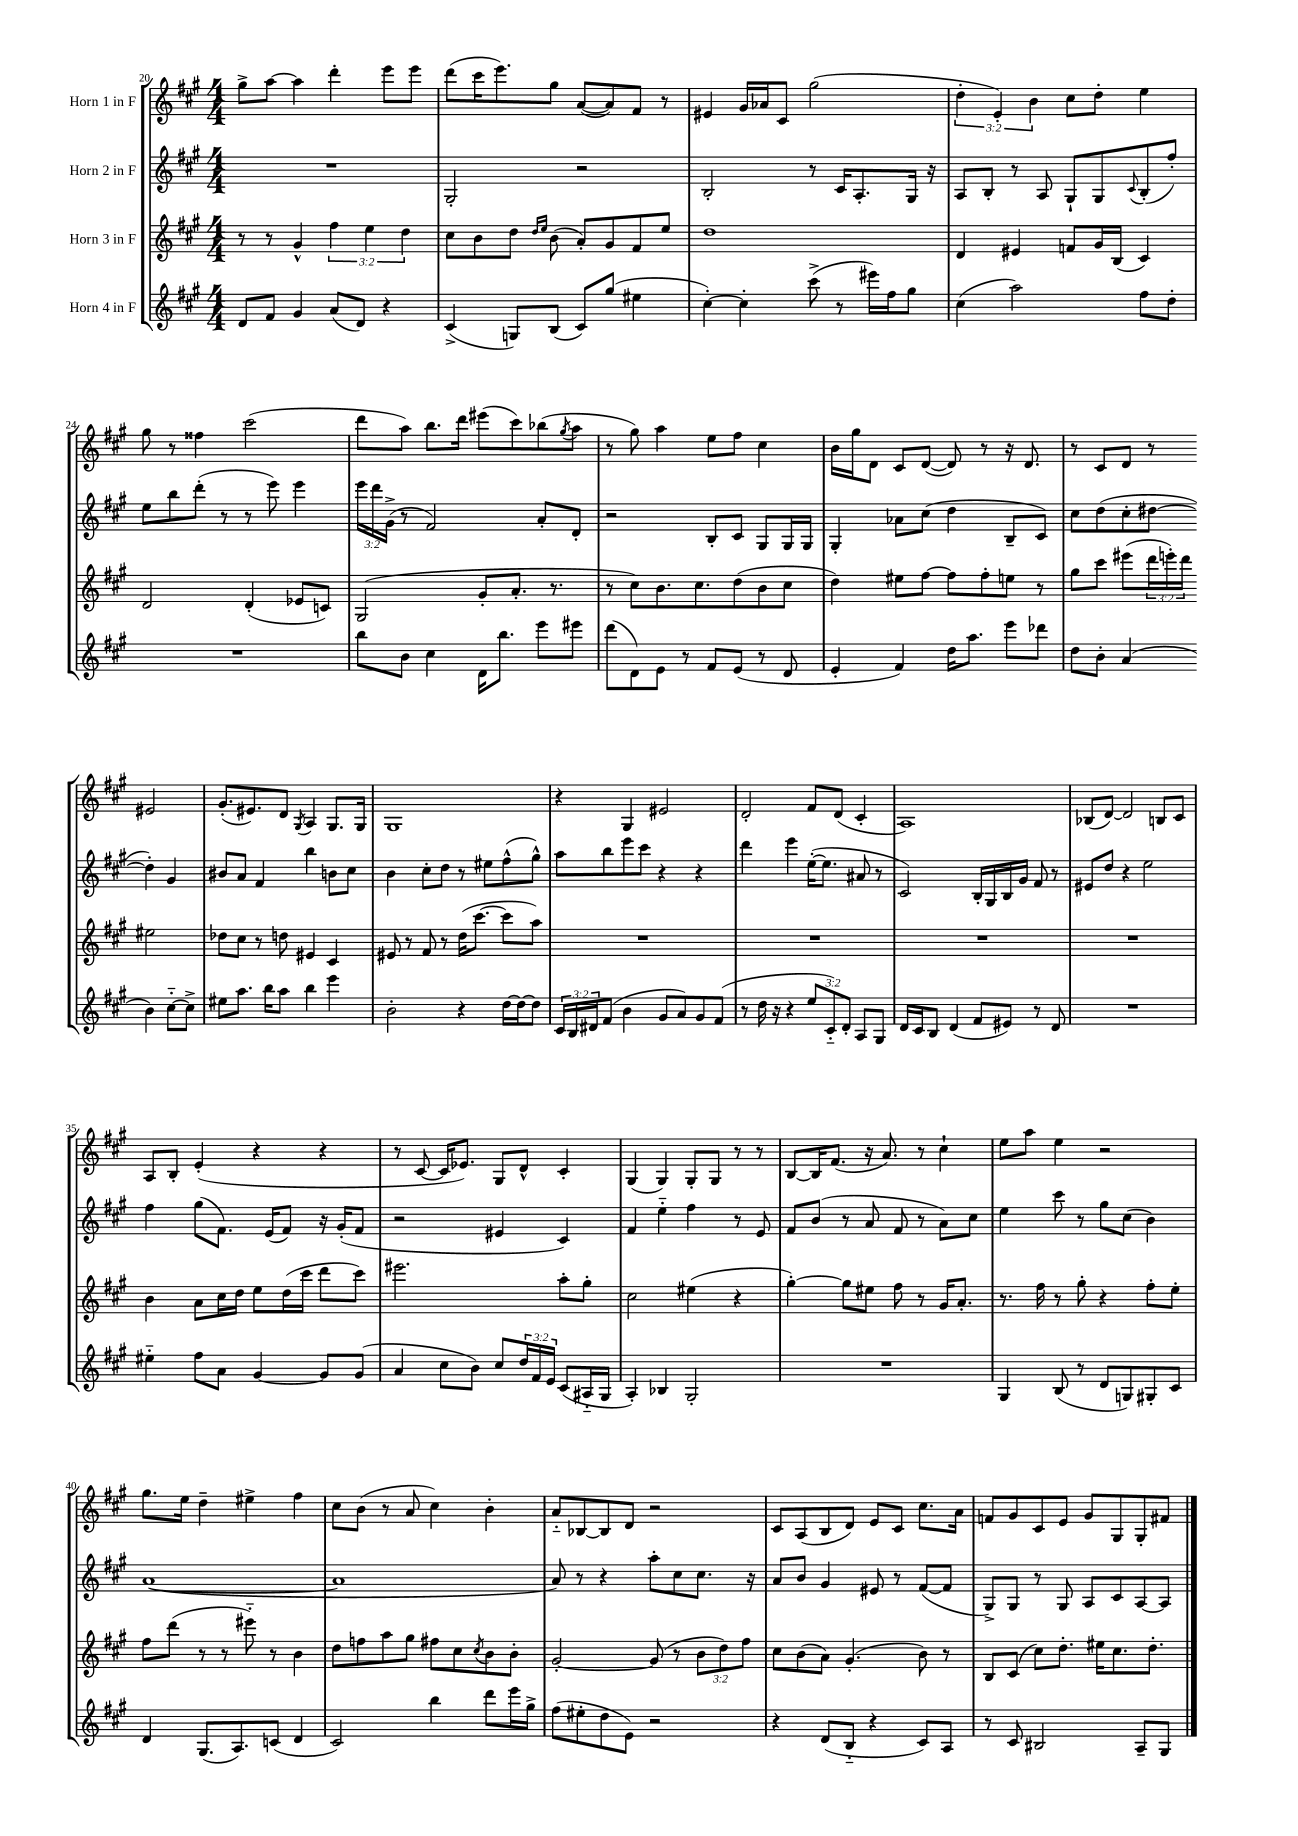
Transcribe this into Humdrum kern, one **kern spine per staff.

**kern	**kern	**kern	**kern
*staff4	*staff3	*staff2	*staff1
*clefG2	*clefG2	*clefG2	*clefG2
*k[f#c#g#]	*k[f#c#g#]	*k[f#c#g#]	*k[f#c#g#]
*M4/4	*M4/4	*M4/4	*M4/4
8d	8r	1r	8gg#^
8f#	8r	.	[8aa
4g#	4g#^^	.	4aa]
(8a	6ff#	.	4ddd'
8d)	.	.	.
.	6ee	.	.
4r	.	.	8eee
.	6dd	.	.
.	.	.	8eee
=	=	=	=
(4c#^	8cc#	2G#'	(8ddd
.	8b	.	16ccc#
.	.	.	8.eee)
8G)	8dd	.	.
.	16qqdd	.	.
.	16qqee	.	.
(8B	(8b	.	8gg#
8c#)	8a')	2r	([8a
(8gg#	8g#	.	8a])
4ee#	8f#	.	8f#
.	8ee	.	8r
=	=	=	=
[4cc#')	1dd	2B'	4e#
4cc#']	.	.	16g#
.	.	.	16a-
.	.	.	8c#
(8ccc#^	.	8r	(2gg#
8r	.	16c#	.
.	.	8.A'	.
16eee#)	.	.	.
16ff#	.	.	.
8gg#	.	16G#	.
.	.	16r	.
=	=	=	=
(4cc#	4d	8A	6dd'
.	.	8B'	.
.	.	.	6e')
2aa)	4e#	8r	.
.	.	.	6b
.	.	8A	.
.	8f	8G#`	8cc#
.	16g#	8G#	8dd'
.	(16B	.	.
.	.	8qqc#	.
8ff#	4c#)	(8B'	4ee
8dd'	.	8ff#')	.
=	=	=	=
1r	2d	8ee	8gg#
.	.	8bb	8r
.	.	(8ddd'	4ff##
.	.	8r	.
.	(4d'	8r	(2ccc#
.	.	8eee)	.
.	8e-	4eee	.
.	8c)	.	.
=	=	=	=
8bb	(2G#	24eee	8ddd
.	.	24ddd	.
.	.	(24g#^	.
8b	.	8r	8aa)
4cc#	.	2f#)	8.bb
.	.	.	16ddd
16d	8g#'	.	(8eee#
8.bb	.	.	.
.	8.a'	.	8ccc#)
8eee	.	8a'	(8bb-
.	8.r	.	.
.	.	.	8qgg#
8eee#	.	8d'	8aa
=	=	=	=
(8ddd	8r	2r	8r
8d)	8cc#)	.	8gg#)
8e	8.b	.	4aa
8r	.	.	.
.	8.cc#	.	.
8f#	.	8B'	8ee
(8e	(8dd	8c#	8ff#
8r	8b	8G#	4cc#
8d	8cc#	16G#	.
.	.	16G#	.
=	=	=	=
4e'	4dd)	4G#'	16b
.	.	.	16gg#
.	.	.	8d
4f#)	8ee#	8a-	8c#
.	[8ff#	(8cc#	([8d
16dd	8ff#]	4dd	8d])
8.aa	.	.	.
.	8ff#'	.	8r
8eee	8ee	8B~	16r
.	.	.	8.d
8ddd-	8r	8c#)	.
=	=	=	=
8dd	8gg#	8cc#	8r
8b'	8ccc#	(8dd	8c#
(4a	(8eee#	8cc#'	8d
.	24ddd	[8dd#	8r
.	24eee')	.	.
.	24ddd	.	.
4b)	2ee#	4dd#'])	2e#
[8cc#'~	.	4g#	.
8cc#^]	.	.	.
=	=	=	=
8ee#	8dd-	8b#	(8.g#'
8.aa	8cc#	8a	.
.	.	.	8.e#)
.	8r	4f#	.
16bb	.	.	.
8aa	8dd	.	8d
.	.	.	8qG#
4bb	4e#	4bb	4A
4eee	4c#	8b	8.G#
.	.	8cc#	.
.	.	.	16G#
=	=	=	=
2b'	8e#	4b	1G#
.	8r	.	.
.	8f#	8cc#'	.
.	8r	8dd	.
4r	(16dd	8r	.
.	[8.ccc#	.	.
.	.	8ee#	.
[16dd	8ccc#]	(8ff#^^	.
16dd_	.	.	.
8dd]	8aa)	8gg#^^)	.
=	=	=	=
24c#	1r	8aa	4r
24B	.	.	.
24d#	.	.	.
(8f#	.	8bb	.
4b	.	8eee	4G#
.	.	8ccc#	.
8g#	.	4r	2e#
8a)	.	.	.
8g#	.	4r	.
(8f#	.	.	.
=	=	=	=
8r	1r	4ddd	2d'
16dd	.	.	.
16r	.	.	.
4r	.	4eee	.
12ee	.	([16ee'	8f#
.	.	8.ee]	.
12c#'~)	.	.	.
.	.	.	(8d
12d'	.	.	.
8A	.	8a#	4c#'
8G#	.	8r	.
=	=	=	=
16d	1r	2c#)	1A)
16c#	.	.	.
8B	.	.	.
(4d	.	.	.
8f#	.	16B'	.
.	.	16G#	.
8e#)	.	16B	.
.	.	16g#	.
8r	.	8f#	.
8d	.	8r	.
=	=	=	=
1r	1r	8e#	(8B-
.	.	8dd	[8d)
.	.	4r	2d]
.	.	2ee	.
.	.	.	8B
.	.	.	8c#
=	=	=	=
4ee#'~	4b	4ff#	8A
.	.	.	8B'
8ff#	8a	(8gg#	(4e'
8a	16cc#	8.f#)	.
.	16dd	.	.
[4g#	8ee	.	4r
.	.	(16e	.
.	(16dd	8f#)	.
.	16ccc#	.	.
8g#]	8ddd	16r	4r
.	.	(16g#'	.
(8g#	8ccc#)	8f#	.
=	=	=	=
4a	2.eee#	2r	8r
.	.	.	[8c#
8cc#	.	.	16c#]
.	.	.	8.e-)
8b)	.	.	.
8cc#	.	4e#	8G#
24dd	.	.	8d^^
24f#	.	.	.
24e	.	.	.
(8c#	8aa'	4c#)	4c#'
16A#'~	8gg#'	.	.
16G#	.	.	.
=	=	=	=
4A')	2cc#	4f#	(4G#
4B-	.	4ee'~	4G#)
2G#'	(4ee#	4ff#	8G#'
.	.	.	8G#
.	4r	8r	8r
.	.	8e	8r
=	=	=	=
1r	[4gg#')	8f#	[8B
.	.	(8b	16B]
.	.	.	(8.f#
.	8gg#]	8r	.
.	8ee#	8a	16r
.	.	.	8.a)
.	8ff#	8f#	.
.	8r	8r	8r
.	16g#	8a)	4cc#`
.	8.a'	.	.
.	.	8cc#	.
=	=	=	=
4G#	8.r	4ee	8ee
.	.	.	8aa
.	16ff#	.	.
(8B	8r	8ccc#	4ee
8r	8gg#'	8r	.
8d	4r	8gg#	2r
8G)	.	(8cc#	.
8G#'	8ff#'	4b)	.
8c#	8ee'	.	.
=	=	=	=
4d	8ff#	([1a	8.gg#
.	(8ddd	.	.
.	.	.	16ee
(8.G#	8r	.	4dd~
.	8r	.	.
8.A)	.	.	.
.	8eee#'~)	.	4ee#^
(8c	8r	.	.
4d	4b	.	4ff#
=	=	=	=
2c#)	8dd	1a]	8cc#
.	8ff	.	(8b
.	8aa	.	8r
.	8gg#	.	8a
4bb	8ff#	.	4cc#)
.	8cc#	.	.
.	8qcc#	.	.
8ddd	8b	.	4b'
16eee	8b'	.	.
16gg#^	.	.	.
=	=	=	=
(8ff#	[2g#'	8a)	8a'~
8ee#'	.	8r	[8B-
8dd	.	4r	8B-]
8e)	.	.	8d
2r	(8g#]	8aa'	2r
.	8r	8cc#	.
.	12b	8.cc#	.
.	12dd)	.	.
.	12ff#	.	.
.	.	16r	.
=	=	=	=
4r	8cc#	8a	8c#
.	(8b	8b	(8A
(8d	8a)	4g#	8B
8B'~	(4.g#'	.	8d)
4r	.	8e#	8e
.	.	8r	8c#
8c#)	8b)	([8f#	8.cc#
8A	8r	8f#]	.
.	.	.	16a
=	=	=	=
8r	8B	8G#^)	8f
8c#	(8c#	8G#	8g#
2B#	8cc#)	8r	8c#
.	8.dd'	8G#	8e
.	.	8A	8g#
.	16ee#	.	.
.	8.cc#	8c#	8G#
8A~	.	[8A	8G#'
.	8.dd'	.	.
8G#	.	8A]	8f#
==	==	==	==
*-	*-	*-	*-
